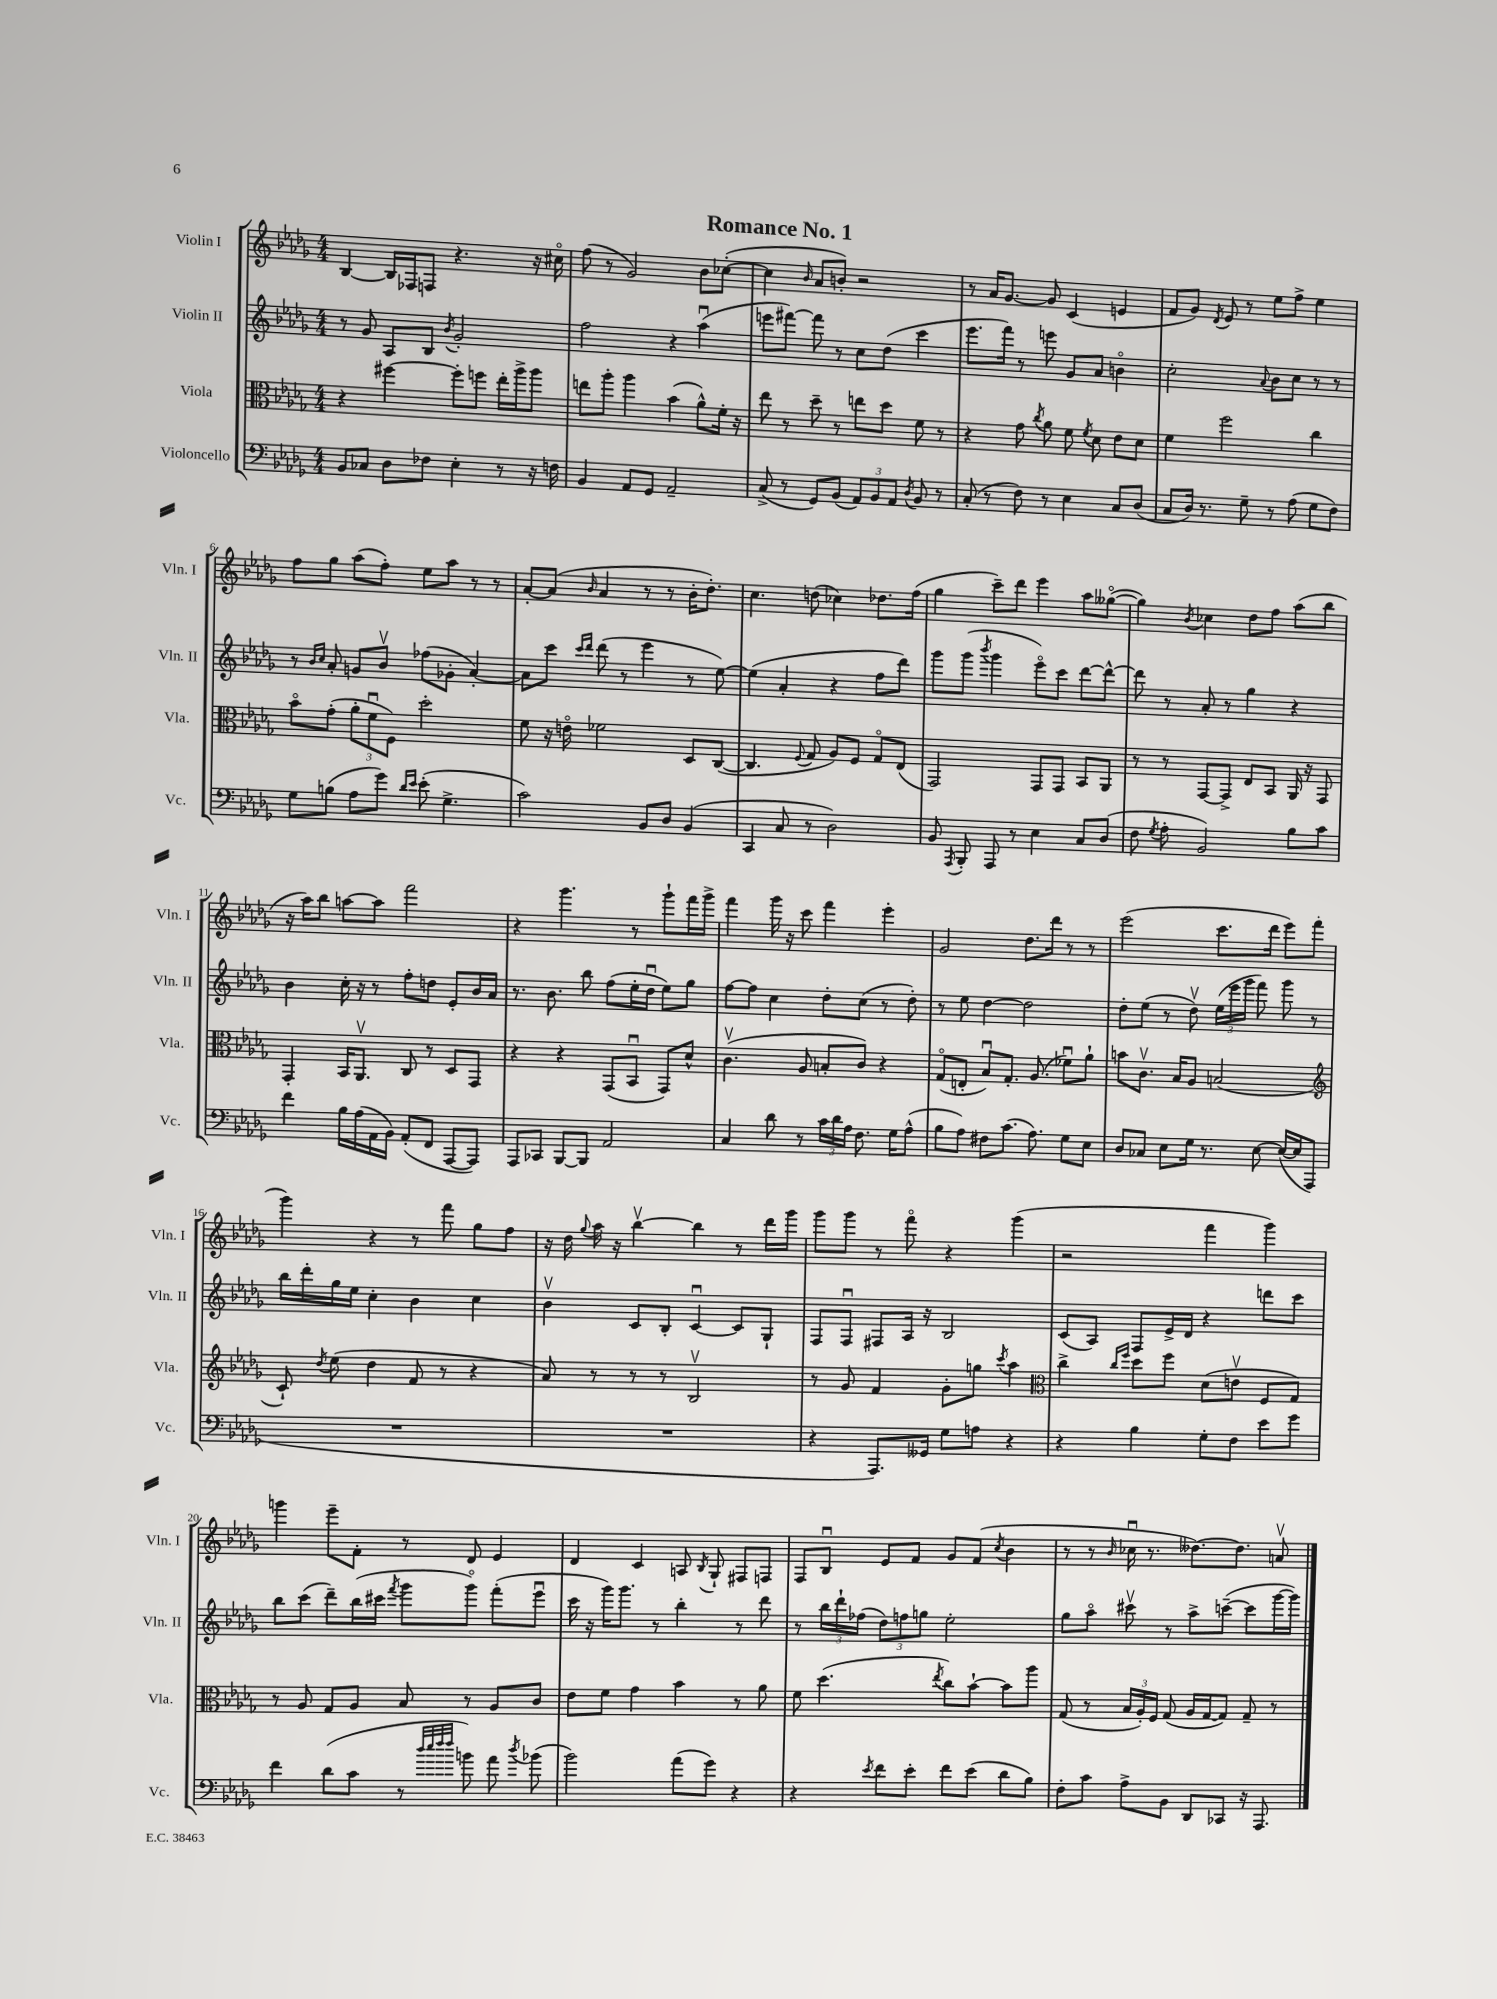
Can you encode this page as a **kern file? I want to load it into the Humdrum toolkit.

**kern	**kern	**kern	**kern
*staff4	*staff3	*staff2	*staff1
*clefF4	*clefC3	*clefG2	*clefG2
*k[b-e-a-d-g-]	*k[b-e-a-d-g-]	*k[b-e-a-d-g-]	*k[b-e-a-d-g-]
*M4/4	*M4/4	*M4/4	*M4/4
8BB-	4r	8r	[4B-
8C-	.	8g-	.
8D-	[4ff#	8A-	16B-]
.	.	.	16F-
8F-	.	8B-	8F
.	.	8qb-	.
4E-'	8ff#']	2g-'	4.r
.	8ff	.	.
8r	16ee-'	.	.
.	16aa-^	.	.
16r	8aa-	.	16r
16F	.	.	16cc#o
=	=	=	=
4BB-	8ee	2ff	(8ff
.	8aa-'	.	8r
8AA-	4aa-	.	2g-)
8GG-	.	.	.
2AA-~	(4b-	4r	.
.	8a-^^)	(4aa-u	8b-
.	16f'	.	([8cc-'
.	16r	.	.
=	=	=	=
(8C^	8ee-	8eee	4cc-]
8r	8r	[8fff#)	.
.	.	.	16qqb-
8GG-)	8dd-~	8fff#]	8a-
(8BB-	8r	8r	8b')
12AA-)	8ee	8cc	2r
12BB-	.	.	.
.	8dd-	(8dd-	.
12AA-	.	.	.
8qD-	.	.	.
8BB-	8f	4ccc	.
8r	8r	.	.
=	=	=	=
(8C'	4r	8.eee-	8r
8r	.	.	16a-
.	.	16fff)	[8.g-
8F)	8g-	8r	.
.	8qcc	.	.
8r	8a-	8eee	8g-]
4E-	8f	8g-	(4c
.	8qf	.	.
.	8d-	8a-	.
8C	8e-	4bo	4e
(8D-	8d-	.	.
=	=	=	=
8C	4f	2cc'	8f
16D-)	.	.	8g-)
8.r	.	.	.
.	.	.	8qd-
.	2ff	.	8e-
8G-~	.	.	8r
.	.	8qqa-	.
8r	.	8b-	8ee-
(8A-	.	8cc	8ff^
8G-	4cc	8r	4ee-
8F)	.	8r	.
=	=	=	=
8G-	8b-o	8r	8ff
.	.	16qqb-	.
.	.	16qqcc	.
(8B	(8g-'	8a-'	8gg-
8A-	12a-'	8g	(8aa-
.	12fu	.	.
8g-)	.	8b-v	8ff')
.	12F)	.	.
16qqd-	.	.	.
16qqe-	.	.	.
(8e-'	2dd-'	(8ff-	8ee-
4.G-^	.	8g-'	8aa-
.	.	[4a-')	8r
.	.	.	8r
=	=	=	=
2c)	8f	8a-]	[8a-'
.	16r	8ccc	(8a-]
.	16eo	.	.
.	.	16qqccc	.
.	.	16qqddd-	16qqb-
.	2f-	(8ddd-	4a-
.	.	8r	.
8BB-	.	4eee-	8r
8D-	.	.	8r
(4BB-	8D-	8r	16b-'
.	.	.	8.dd-')
.	([8C	[8ee-)	.
=	=	=	=
4CC	4.C]	(4ee-]	4.cc
8C	.	4a-'	.
.	8qqF	.	.
8r	8G-	.	(8dd
2D-)	8A-)	4r	4cc-)
.	8F	.	.
.	8G-o	8ff	8.dd-
.	(8E-	8ddd-)	.
.	.	.	(16ff
=	=	=	=
8BB-	2GG-)	8ggg-	4gg-
8qAAA-	.	.	.
8BBB-'	.	(8ggg-	.
.	.	8qbbb-	.
8AAA-	.	4ggg-	8ccc~)
8r	.	.	8ddd-
4E-	8GG-	8eee-o)	4eee-
.	8GG-	8ccc	.
8C	8BB-	[8ddd-	8aa-
(8D-	8AA-	8ddd-^^_	([8gg--o
=	=	=	=
8F	8r	8ddd-]	4gg--])
8qG-	.	.	.
8A-'	8r	8r	.
.	.	.	8qb-
2BB-)	[8GG-	8a-'	4cc-
.	8GG-^]	8r	.
.	8E-	4gg-	8dd-
.	8BB-	.	8ff
8B-	16AA-	4r	(8aa-
.	16r	.	.
8c	8GG-	.	8bb-
=	=	=	=
4f	4GG-'	4b-	16r
.	.	.	16aa-)
.	.	.	8bb-
16B-	16BB-	16cc'	[8aa
(16A-	8.AA-v	16r	.
16AA-	.	8r	8aa]
16BB-)	.	.	.
(8AA-'	8C	8ff'	2fff
8FF	8r	8dd	.
[8AAA-	8D-	8e-'	.
8AAA-])	8GG-	16b-	.
.	.	16a-	.
=	=	=	=
8AAA-	4r	8.r	4r
8CC-	.	.	.
.	.	8.b-	.
[8BBB-	4r	.	4.ggg-
8BBB-]	.	8bb-	.
2AA-	(8GG-	(8ff	.
.	8BB-u	16ee-'	8r
.	.	16dd-u	.
.	8GG-)	8ee-)	8ggg-`
.	8d-^^	8gg-	16fff
.	.	.	16ggg-^
=	=	=	=
4C	(4.cv	[8ff	4fff
.	.	8ff]	.
8d-	.	4cc	16ggg-
.	.	.	16r
8r	8A-	.	8ccc
24c	8B'	8dd-'	4fff
24d-	.	.	.
24A-	.	.	.
8.F	8c)	(8cc	.
.	4r	8r	4eee-'
16G-	.	.	.
(8A-^^	.	8dd-')	.
=	=	=	=
8B-	(8G-o	8r	2g-
8A-)	8E'	8ee-	.
8F#	8B-u)	[4dd-	.
(8.c	8.G-'	.	.
.	.	2dd-]	8.dd-
8.A-)	(8.A-	.	.
.	.	.	16ddd-
8G-	8f-u)	.	8r
8E-	8a-`	.	8r
=	=	=	=
8D-	8b	8dd-'	(2eee-
8C-	8.cv	(8ee-	.
8E-	.	8r	.
.	16B-	.	.
16G-	8A-	8dd-v)	.
8.r	.	.	.
.	(2B	(24ee-	8.ccc
.	.	24eee-	.
.	.	24ggg-	.
[8E-	.	8fff)	.
.	.	.	16ddd-
(16E-_	.	8ggg-	8eee-)
16E-]	.	.	.
8AAA-	.	8r	(8fff
=	=	=	=
*	*clefG2	*	*
1r	8c`)	16bb-	4ggg-)
.	.	16ddd-'	.
.	8qdd-	.	.
.	(8ee-	16gg-	.
.	.	16ee-	.
.	4dd-	4cc'	4r
.	8f	4b-	8r
.	8r	.	8fff
.	4r	4cc	8gg-
.	.	.	8ff
=	=	=	=
1r	8a-)	4b-v	16r
.	.	.	16dd-
.	.	.	8qqgg-
.	8r	.	16aa-
.	.	.	16r
.	8r	8c	[4bb-v
.	8r	8B-'	.
.	2B-v	[4cu	4bb-]
.	.	8c]	8r
.	.	8G-`	16ddd-
.	.	.	16ggg-
=	=	=	=
4r	8r	8F	8ggg-
.	8g-	8Fu	8ggg-
8.AAA-)	4f	8F#	8r
.	.	16A-	8fffo
16GG--	.	16r	.
8G-	8g-'	2B-	4r
8A	8gg	.	.
.	8qccc	.	.
4r	4aa-	.	(4ggg-
=	=	=	=
*	*clefC3	*	*
4r	4cc^	(8c	2r
.	.	8A-)	.
.	16qqcc	.	.
.	16qqff	.	.
4B-	8dd-	8F	.
.	8ff	16e-^	.
.	.	16d-	.
8G-'	(8d-	4r	4fff
8F	8ev	.	.
8e-	8F	8ddd	4ggg-)
8g-	8G-)	8ccc	.
=	=	=	=
4f	8r	8bb-	4ggg
.	8A-	(8ccc	.
(8d-	8G-	8ddd-~)	8eee-~
8c	8A-	(16bb-	8f'
.	.	16ccc#	.
.	.	8qfff	.
8r	8B-	8ggg-	8r
32qqdd-	.	.	.
32qqee-	.	.	.
32qqff	.	.	.
32qqff	.	.	.
8b)	8r	8ggg-o)	8d-
8a-	8A-	(8fff'	4e-
8qdd-	.	.	.
(8b-	8c	8eee-u	.
=	=	=	=
2b-)	8e-	16ccc	4d-
.	.	16r	.
.	8f	16ggg-)	.
.	.	8.ggg-	.
.	4g-	.	4c
.	.	8r	.
(8a-	4b-	4bb-'	8A
.	.	.	8qB-
8g-)	.	.	8G-`
4r	8r	8r	8F#
.	8a-	8ddd-	8F
=	=	=	=
4r	8f	8r	8F
.	(4.dd-	24bb-	8B-u
.	.	24ddd-`	.
.	.	(24ff-	.
8qe-	.	.	.
8f	.	12dd-)	8e-
.	.	12ff	.
8e-'	.	.	8f
.	.	12gg	.
.	8qee-	.	.
8f	8cc)	2ee-'	8g-
(8e-	[8b-`	.	(8f
.	.	.	8qcc
8d-	8b-]	.	4b-
8B-)	8aa-	.	.
=	=	=	=
8F'	(8G-	8gg-	8r
8c	8r	8aa-o	8r
.	.	.	16qqb-
8A-^	24B-	8ccc#v	16cc-u
.	24A-')	.	.
.	.	.	8.r
.	24F	.	.
8BB-	(8G-	8r	.
8DD-	16A-	8aa-^	[8.dd--)
.	[16G-	.	.
8CC-	8G-])	([8ccc~	.
.	.	.	8.dd--]
16r	8G-~	8ccc]	.
8.AAA-	.	.	.
.	8r	[16ggg-	8av
.	.	16ggg-])	.
==	==	==	==
*-	*-	*-	*-
